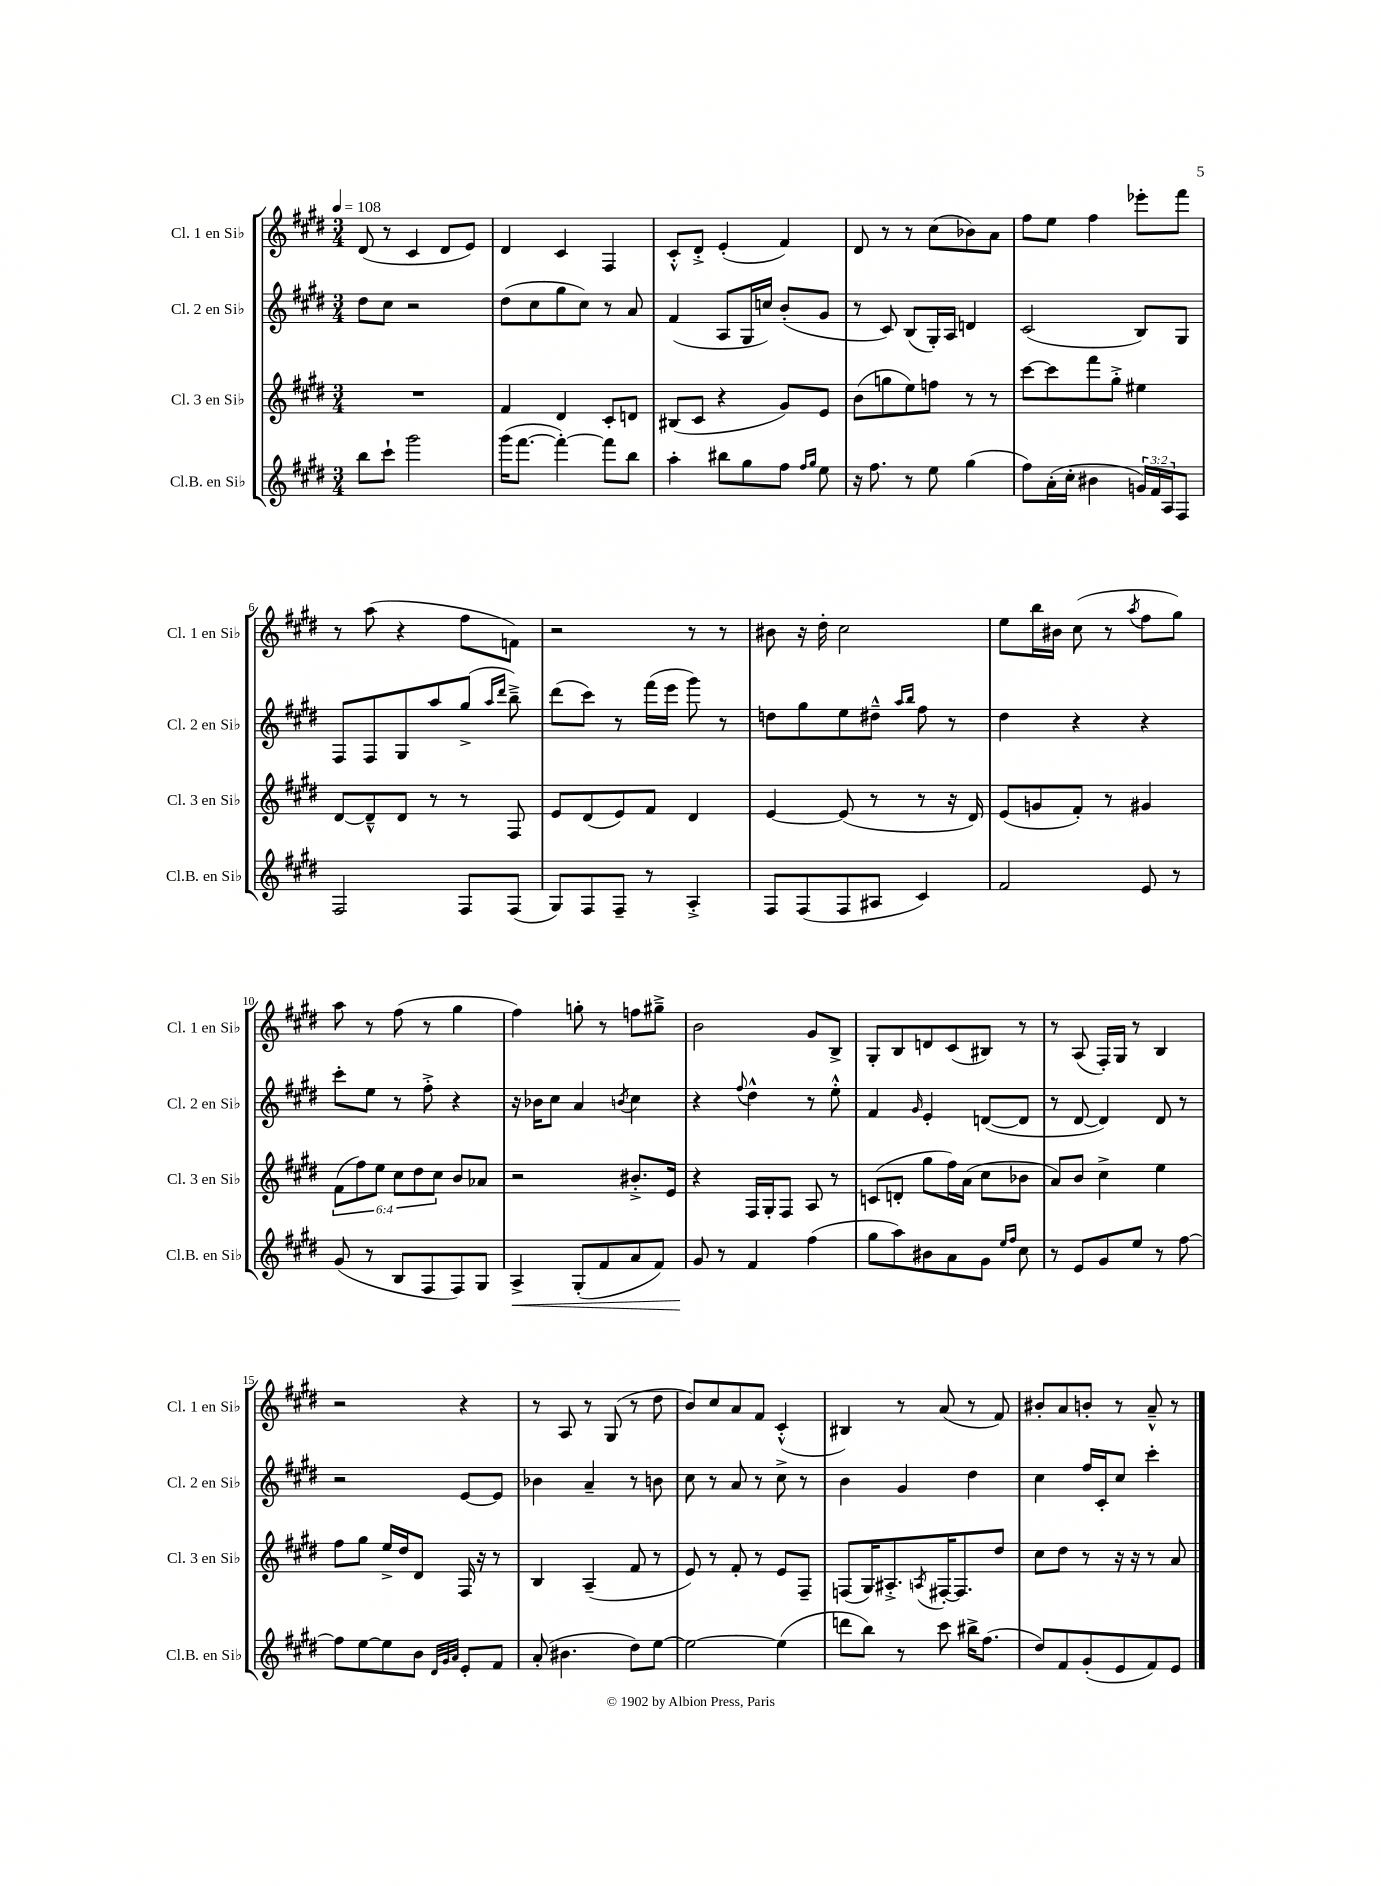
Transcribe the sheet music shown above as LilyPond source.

<<
\new StaffGroup <<
\new Staff = "s0" \with { instrumentName = "Cl. 1 en Sib" shortInstrumentName = "Cl. 1 en Sib" } {
    \clef treble \key e \major \numericTimeSignature \time 3/4 \tempo 4 = 108
    dis'8( r8 cis'4 dis'8 e'8) |
    dis'4 cis'4 fis4 |
    cis'8-.-^ dis'8-.-> e'4-.( fis'4) |
    dis'8 r8 r8 cis''8( bes'8) a'8 |
    fis''8 e''8 fis''4 ees'''8-. fis'''8 |
    r8 a''8( r4 fis''8 f'8) |
    r2 r8 r8 |
    bis'8 r16 dis''16-. cis''2 |
    e''8 b''16 bis'16 cis''8( r8 \acciaccatura { a''8 } fis''8 gis''8) |
    a''8 r8 fis''8( r8 gis''4 |
    fis''4) g''8-. r8 f''8 gis''8---> |
    b'2 gis'8 b8-> |
    gis8-. b8 d'8 cis'8( bis8) r8 |
    r8 a8( fis16-.) gis16 r8 b4 |
    r2 r4 |
    r8 a8 r8 gis8( r8 dis''8 |
    b'8) cis''8 a'8 fis'8 cis'4-.-^( |
    bis4) r8 a'8( r8 fis'8) |
    bis'8-. a'8 b'8-. r8 a'8---^ r8 \bar "|." |
}
\new Staff = "s1" \with { instrumentName = "Cl. 2 en Sib" shortInstrumentName = "Cl. 2 en Sib" } {
    \clef treble \key e \major \numericTimeSignature \time 3/4
    dis''8 cis''8 r2 |
    dis''8( cis''8 gis''8 cis''8) r8 a'8 |
    fis'4( a8 gis16 c''16) b'8-.( gis'8 |
    r8 cis'8) b8( gis16-.) a16 d'4 |
    cis'2( b8) gis8 |
    fis8 fis8 gis8 a''8 gis''8->( \grace { a''16 dis'''16 } b''8--->) |
    dis'''8( cis'''8) r8 fis'''16( e'''16 gis'''8) r8 |
    d''8 gis''8 e''8 dis''8---^ \grace { a''16 b''16 } fis''8 r8 |
    dis''4 r4 r4 |
    cis'''8-. e''8 r8 fis''8-.-> r4 |
    r16 bes'16 cis''8 a'4 \acciaccatura { b'8 } cis''4 |
    r4 \appoggiatura { fis''8 } dis''4-^ r8 e''8-.-^ |
    fis'4 \grace { gis'16 } e'4-. d'8~( d'8 |
    r8 dis'8~ dis'4) dis'8 r8 |
    r2 e'8~ e'8 |
    bes'4 a'4-- r8 b'8 |
    cis''8 r8 a'8 r8 cis''8-> r8 |
    b'4 gis'4 dis''4 |
    cis''4 fis''16 cis'16-. cis''8 cis'''4-. \bar "|." |
}
\new Staff = "s2" \with { instrumentName = "Cl. 3 en Sib" shortInstrumentName = "Cl. 3 en Sib" } {
    \clef treble \key e \major \numericTimeSignature \time 3/4 \override Staff.TupletNumber.text = #tuplet-number::calc-fraction-text
    R2. |
    fis'4 dis'4 cis'8-. d'8 |
    bis8( cis'8 r4 gis'8) e'8 |
    b'8( g''8 e''8) f''8 r8 r8 |
    cis'''8~ cis'''8 fis'''8 gis''8-.-> eis''4 |
    dis'8~ dis'8---^ dis'8 r8 r8 fis8 |
    e'8 dis'8( e'8) fis'8 dis'4 |
    e'4~ e'8( r8 r8 r16 dis'16) |
    e'8( g'8 fis'8-.) r8 gis'4 |
    \tuplet 6/4 { fis'8( fis''8) e''8 cis''8 dis''8 cis''8 } b'8 aes'8 |
    r2 bis'8.-.-> e'16 |
    r4 fis16 gis16-. fis8 a8 r8 |
    c'8( d'8-. gis''8 fis''16) a'16( cis''8 bes'8 |
    a'8) b'8 cis''4-> e''4 |
    fis''8 gis''8 e''16-> dis''16 dis'8 fis16 r16 r8 |
    b4 a4--( fis'8 r8 |
    e'8) r8 fis'8-. r8 e'8 fis8-- |
    f8( gis16) ais8.-.-> \acciaccatura { a8 } fis16~-. fis8. dis''8 |
    cis''8 dis''8 r8 r16 r16 r8 a'8 \bar "|." |
}
\new Staff = "s3" \with { instrumentName = "Cl.B. en Sib" shortInstrumentName = "Cl.B. en Sib" } {
    \clef treble \key e \major \numericTimeSignature \time 3/4 \override Staff.TupletNumber.text = #tuplet-number::calc-fraction-text
    b''8 cis'''8-! gis'''2 |
    gis'''16( fis'''8.~ fis'''4~-.) fis'''8 b''8 |
    a''4-. bis''8 gis''8 fis''8 \grace { fis''16 gis''16 } e''8 |
    r16 fis''8. r8 e''8 gis''4( |
    fis''8) a'16-.( cis''16-. bis'4 \tuplet 3/2 { g'16) fis'16 a16 } fis8 |
    fis2 fis8 fis8( |
    gis8) fis8 fis8-- r8 a4-.-> |
    fis8 fis8( fis8 ais8 cis'4) |
    fis'2 e'8 r8 |
    gis'8( r8 b8 fis8 fis8) gis8 |
    a4->\< gis8-.( fis'8 a'8 fis'8) |
    gis'8\! r8 fis'4 fis''4( |
    gis''8 a''8) bis'8 a'8 gis'8 \grace { e''16 fis''16 } cis''8 |
    r8 e'8 gis'8 e''8 r8 fis''8~ |
    fis''8 e''8~ e''8 b'8 \grace { dis'32 gis'32 a'32 } e'8-. fis'8 |
    a'8-.( bis'4. dis''8) e''8~ |
    e''2~ e''4( |
    d'''8 b''8) r8 cis'''8 bis''16-> fis''8.( |
    dis''8) fis'8 gis'8-.( e'8 fis'8) e'8 \bar "|." |
}
>>
>>
